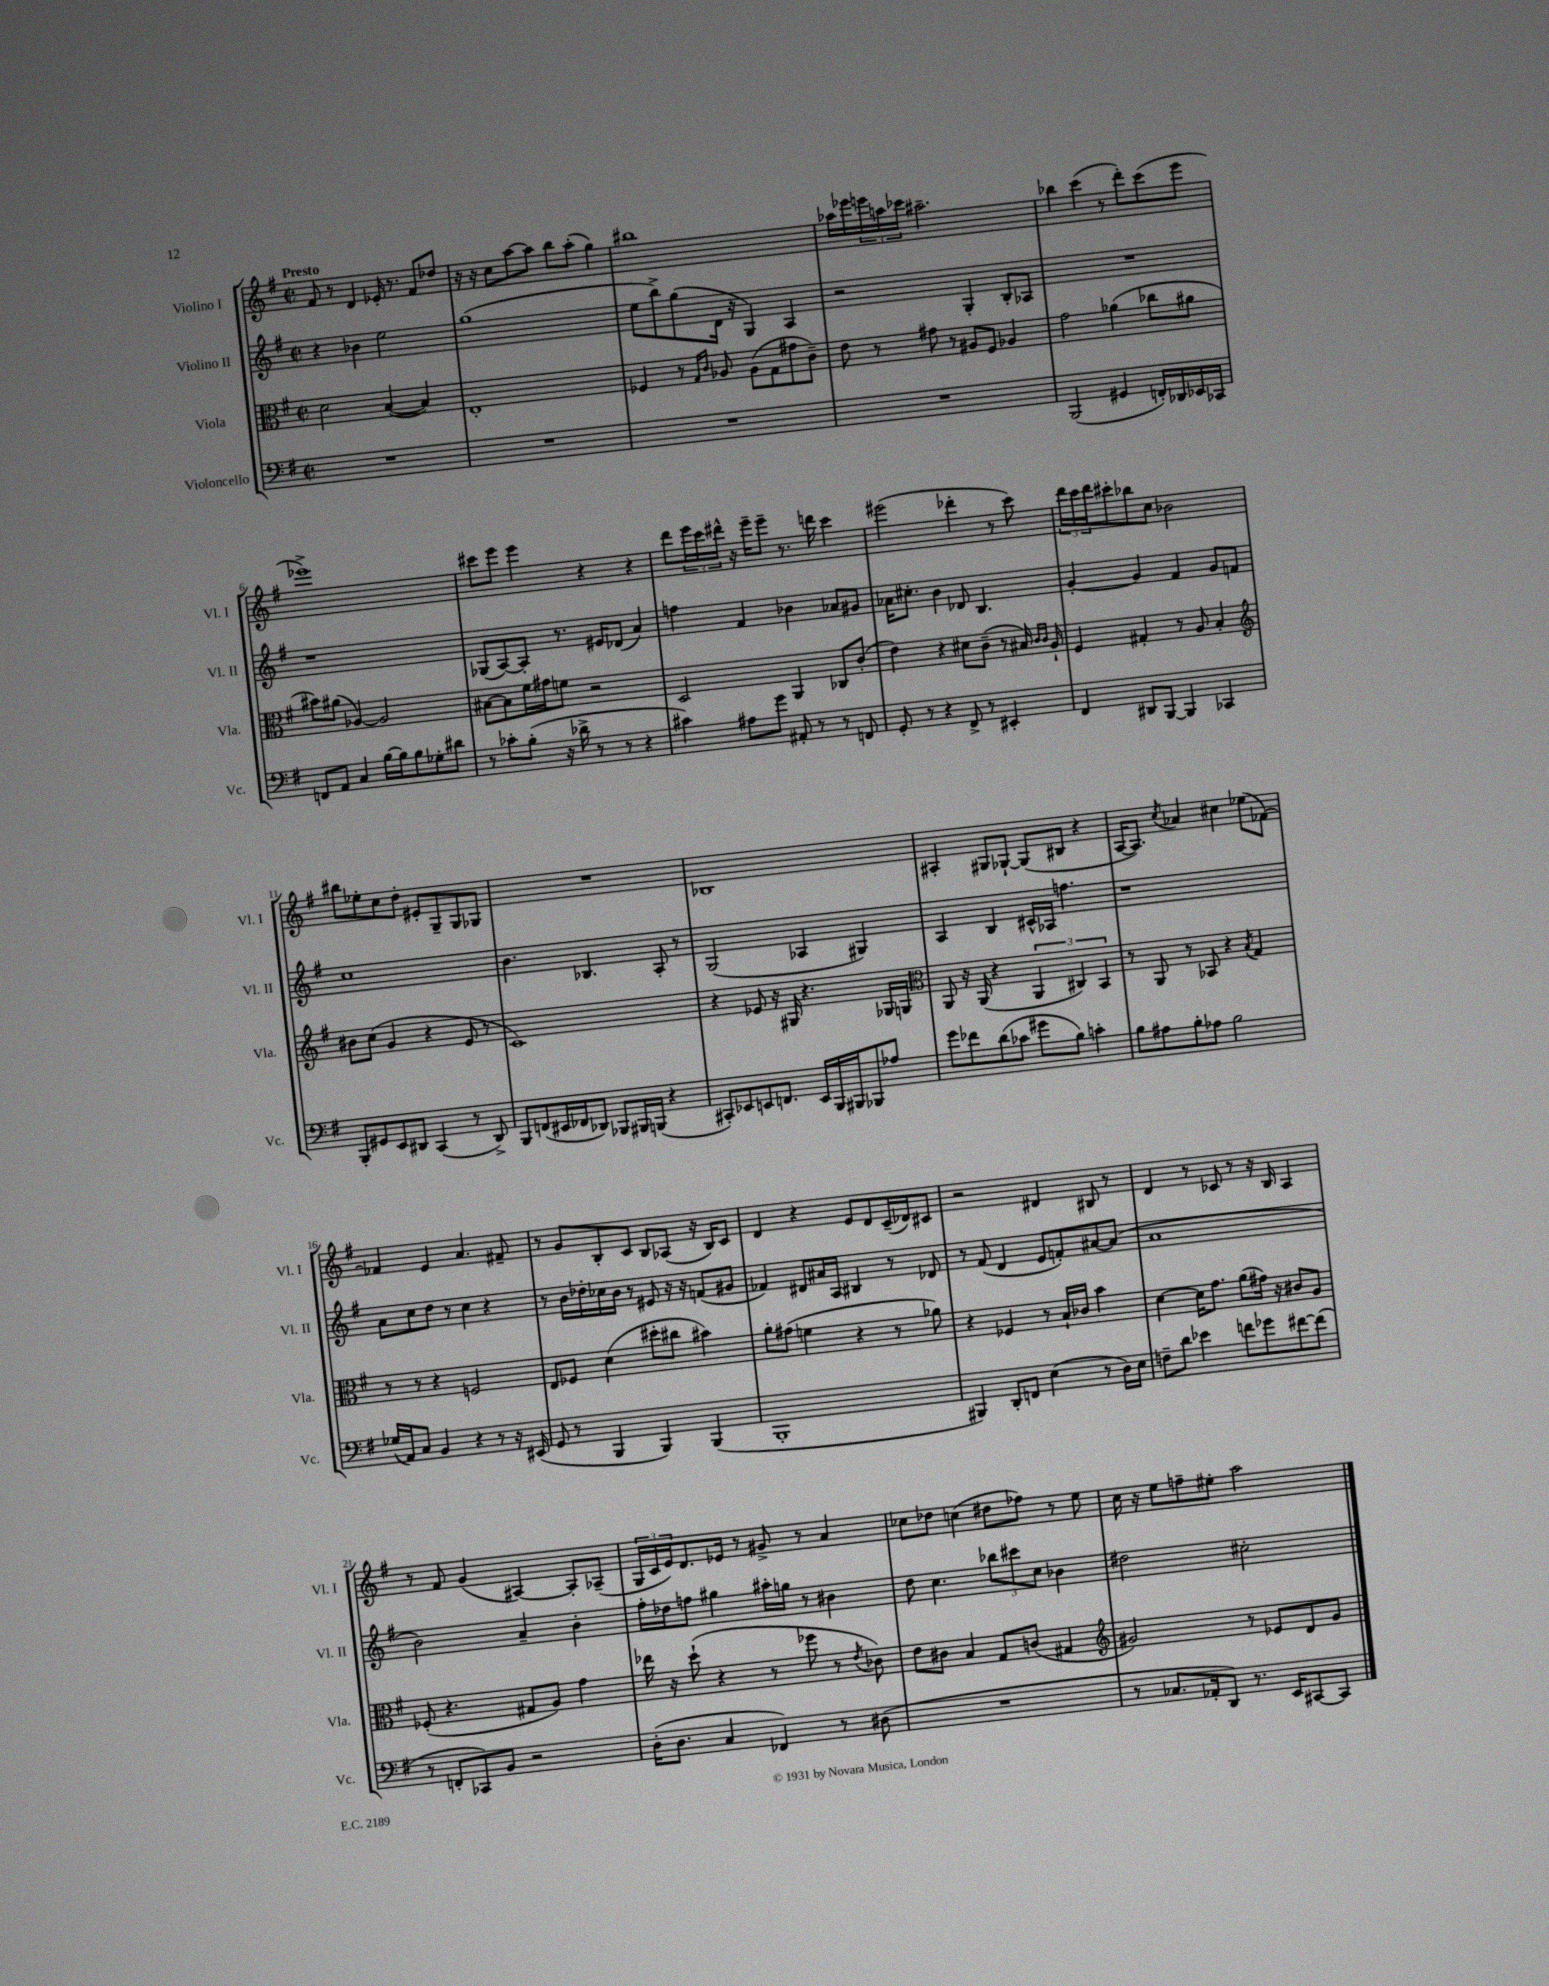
<<
\new StaffGroup <<
\new Staff = "s0" \with { instrumentName = "Violino I" shortInstrumentName = "Vl. I" } {
    \clef treble \key g \major \defaultTimeSignature \time 2/2 \tempo "Presto"
    fis'8 r8 d'4 ees'16-. r8. fis'8 des''8 |
    r16 r16 c''8 a''8~ a''8 b''8 a''8-.( g''4) |
    bis''1 |
    aes''16 ees'''16 \tuplet 3/2 { e'''16 a''16 ces'''16 } ais''2.-- |
    bes''4 c'''4( r8 d'''8-.) c'''8( e'''8 |
    ees'''1->) |
    cis'''8 e'''8 e'''4 r4 r4 |
    d'''8 \tuplet 3/2 { e'''16 c'''16 dis'''16-^ } r16 e'''16-- e'''8-- r8. d'''16 c'''4 |
    eis'''2( des'''4-. r8 c'''8) |
    \tuplet 3/2 { d'''16 c'''16 d'''16 } cis'''8-. bes''8 c''8 bes'2 |
    bis''8 ees''8-. c''8 d''8-. eis'8-. g8-- g8 ges8 |
    R1 |
    bes1 |
    ais4-. gis8 ges8~-! ges8( bis8 r4 |
    a16~ a8.) \acciaccatura { c''8 } aes'4 cis''4 ees''8( fes'8~) |
    fes'4 e'4 a'4. fis'8-- |
    r8 g'8 b8-. c'8 b8 aes8( r16 b16) c'8 |
    d'4 r4 e'8 d'8 c'16--( des'16) cis'8 |
    r2 dis'4 bis8 r8 |
    d'4 r8 ces'8 r8 r16 b16 a4 |
    r8 fis'8 g'4( ais4~) ais8-. aes8--( |
    \tuplet 3/2 { g16 c'16 e'16) } d'8. ees'16 r8 gis'8-> r8 a'4 |
    ces''8 des''8 c''4( dis''8 fes''8) r8 e''8 |
    c''16 r16 e''8 f''8-- eis''8-. a''2 \bar "|." |
}
\new Staff = "s1" \with { instrumentName = "Violino II" shortInstrumentName = "Vl. II" } {
    \clef treble \key g \major \defaultTimeSignature \time 2/2
    r4 bes'4 e''2 |
    g''1( |
    e''8 b''8->) g''8( d'16 r16 g4) a4 |
    r2 g4-. b8-. aes8 |
    R1 |
    r1 |
    ges8( a8~) a8-. r8. eis'16 des'8( a'4) |
    f''4 fis'4 bes'4 aes'8 gis'8 |
    aes'16 cis''8.-. b'4 des'8 b4. |
    g'4~-. g'4 fis'4 g'8 f'8 |
    c''1 |
    b'4. bes4. a8-. r8 |
    g2( aes4 gis4) |
    a4 b4 cis'16-^ aes16 f''4. |
    r1 |
    a'8 c''8 d''8 r8 c''4 r4 |
    r8 b'16 des''16-. ces''16 b'16 r8 eis'8 r16 r16 f'8( gis'8 |
    fes'4) dis'8 ais'16 a16 bis4 r8 des'8 |
    r8 fis'8( d'4 e'8 f'8-.) ais'8~ ais'8( |
    a'1 |
    b'2) a'4-- b'4-. |
    fis''16-. des''16 f''8 gis''4 ais''16-. g''16 r8 bis'4 |
    d''8 c''4. \tuplet 3/2 { bes''8 cis'''8 c''8 } bes'4 |
    dis''2 cis''2-. \bar "|." |
}
\new Staff = "s2" \with { instrumentName = "Viola" shortInstrumentName = "Vla." } {
    \clef alto \key g \major \defaultTimeSignature \time 2/2
    d'2 b4~( b4) |
    e1-. |
    fes4 r8 \grace { g16 c'16 } aes8 aes8( g8 gis'8 c'8--) |
    e'8 r8 gis'8 r8 ais8 fis8 aes4 |
    g'2 aes'4( ces''8 ais'8 |
    bis'8) ais'8( aes4~) aes2 |
    bis8~ bis8 fis'16 gis'16 f'8 r2 |
    d2 a,4 ces8 c'8-.( |
    e'4) r4 dis'8 c'8--( r8 bis16) \grace { c'16 c'16 } a16-! |
    fis4 gis4-. r8 a8 b4-. |
    \clef treble bis'8 c''8( g'4 r4 e'8 r8 |
    c'1) |
    r4 ees'8 r16 gis16 r4. ges16 g16 |
    \clef alto a,8 r16 a,16( r4 \tuplet 3/2 { a,4 cis4) b,4 } |
    r8 a,8 r8 bes,8 r4 \acciaccatura { b8 } g4 |
    r8 r8 r4 f2 |
    e8 fes8 d'4( dis''8-. cis''8 bis'4) |
    a'8-. gis'8( f'4 r4 r8 aes'8) |
    r4 fes4 r8 b16-! ces'16 b'4 |
    d'4~ d'16 g'8. a'8( gis'16) r16 cis'8 a8 |
    fes8-.( r4. gis8 a8) g'4 |
    ees''16 r16 d''8-!( r4 r8 fes''8 r8 \acciaccatura { e'8 } ces'8) |
    e'8 cis'8 b4 g8 c'8( gis4 |
    \clef treble gis'2) r8 ees'8 d'8 gis'8 \bar "|." |
}
\new Staff = "s3" \with { instrumentName = "Violoncello" shortInstrumentName = "Vc." } {
    \clef bass \key g \major \defaultTimeSignature \time 2/2
    R1 |
    R1 |
    R1 |
    R1 |
    b,,2( gis,4 f,16-.) des,16 ees,16 ces,16 |
    f,8 a,8 c4 b16~ b16 b8 ges8-. dis'8 |
    r8 ces'8-. b8-.( r16 des'16-> r8 r8 r4 |
    cis'4) ais8 g'8 ais,8-. r8 r8 f,8 |
    g,8-. r8 r4 fis,8-> r8 eis,4-. |
    fis,4 dis,8 b,,8~ b,,4 ces,4 |
    b,,8-. gis,8 e,8 dis,8 c,4( r8 dis,8->) |
    b,,8 f,8( eis,16 fes,16 des,8) bes,,8 bis,,16 b,,16( r4 |
    cis,8-.) ees,8 e,8 f,8. e,16 b,,16 bis,,16 bes,,8 aes8 |
    g'8 fes'8 d'8( ces'8 gis'8 b8) c'4-. |
    b8 ais8 b8-. aes8 b2 |
    ges16( a,16) c8 b,4 r4 r8 r16 eis,16( |
    g,8 r8 b,,4 b,,4) b,,4( |
    b,,1-. |
    bis,,4) d,8-. f,8 e4( r8 d16) e16 |
    f8-- d'8 ees'4 f'8 ges'8 fis'8~ fis'8( |
    r8 f,8-. ces,8) b,8 r2 |
    d16-.( d8. c4 fes,4) r8 dis8( |
    R1 |
    r8 ces8. aes,16-. d,8) r8. e,16 cis,8~ cis,8 \bar "|." |
}
>>
>>
